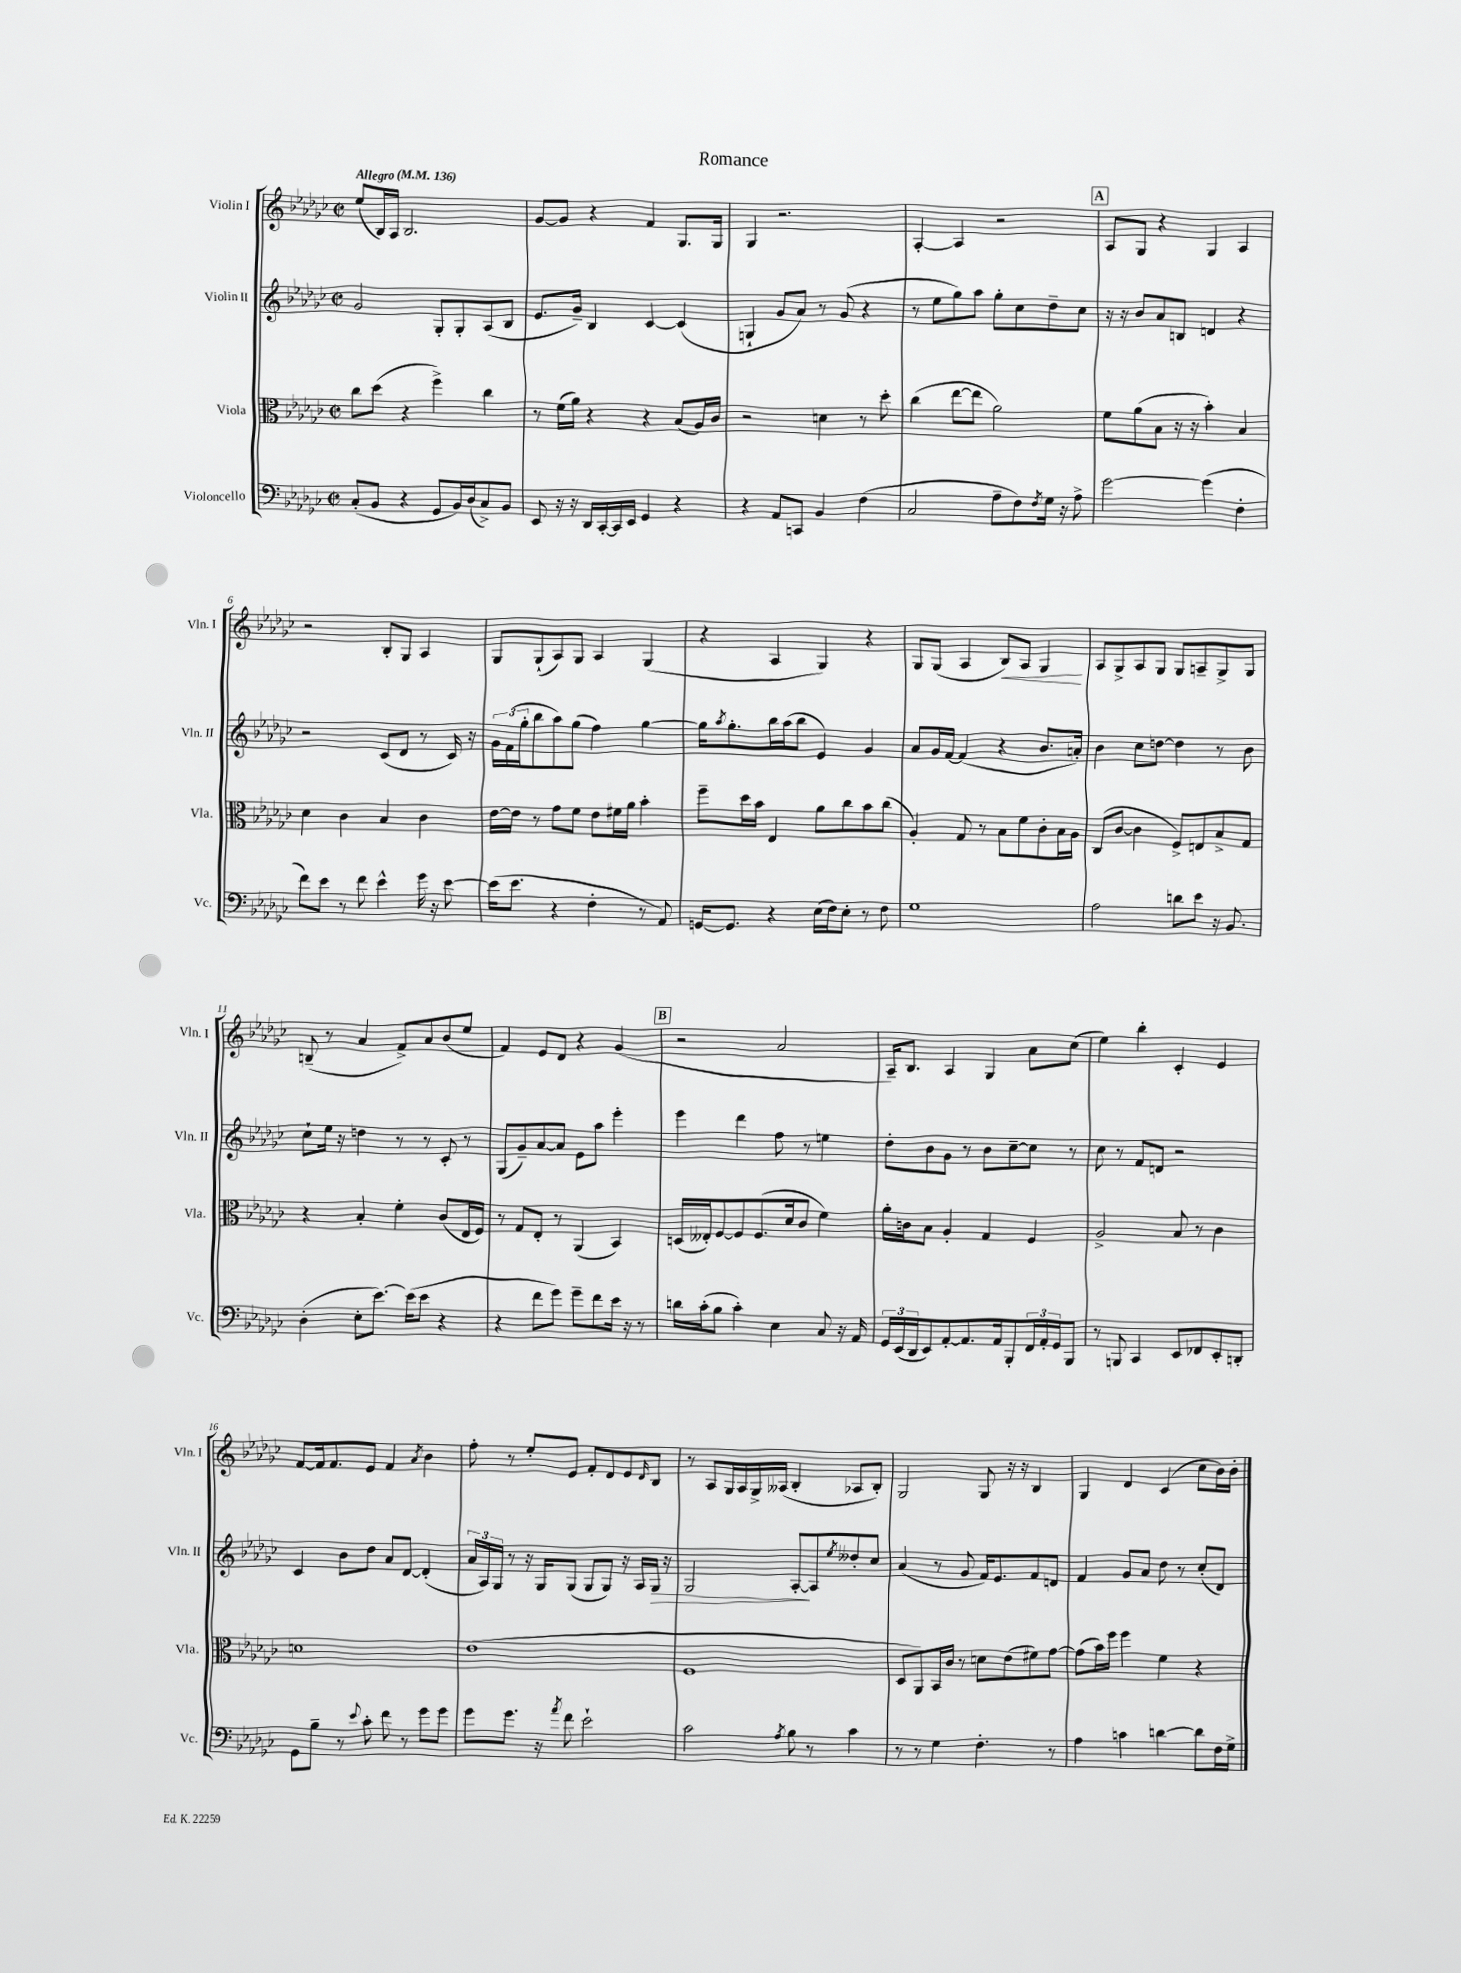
\header { title = "Romance" }
<<
\new StaffGroup <<
\new Staff = "s0" \with { instrumentName = "Violin I" shortInstrumentName = "Vln. I" } {
    \clef treble \key ges \major \defaultTimeSignature \time 2/2 \tempo "Allegro" 4 = 136
    ees''8( bes16) aes16 bes2. |
    ges'8~ ges'8 r4 f'4 ges8. ges16 |
    ges4 r2. |
    aes4~-. aes4 r2 |
    \mark \markup { \box "A" } aes8 ges8 r4 ges4 aes4 |
    r2 bes8-. ges8 aes4 |
    ges8 ges8-!( aes8) ges8 aes4 ges4( |
    r4 aes4 ges4) r4 |
    ges8 ges8( aes4 bes8\<) aes8 ges4\! |
    aes8 ges8-> aes8 ges8 ges8 a8-- ges8-> ges8 |
    b8--( r8 aes'4 f'8->) aes'8 bes'8( ees''8 |
    f'4) ees'8 des'8 r4 ges'4( |
    \mark \markup { \box "B" } r2 aes'2 |
    aes16--) bes8. aes4 ges4 aes'8 ces''8( |
    ees''4) bes''4-. ces'4-. ees'4 |
    f'8~ f'16 f'8. ees'8 f'4 \acciaccatura { aes'8 } bes'4 |
    f''8-. r8 ees''8-. ees'8 f'8-. des'8 ees'8 \grace { des'16 } bes8 |
    r8 aes8 ges16 aes16 ges16-> aeses16( bes4-. aes8 bes8-.) |
    ges2 ges8 r16 r16 bes4 |
    ges4 des'4 ces'4( ces''8 bes'16) bes'16-. \bar "|." |
}
\new Staff = "s1" \with { instrumentName = "Violin II" shortInstrumentName = "Vln. II" } {
    \clef treble \key ges \major \defaultTimeSignature \time 2/2
    ges'2 ges8-. ges8-. aes8( bes8 |
    ees'8. ges'16--) bes4 ces'4~ ces'4( |
    g4-! ges'8 aes'8) r8 ges'8( r4 |
    r8 ees''8 ges''8) aes''8 ges''8-. ces''8 des''8-- ces''8 |
    \mark \markup { \box "A" } r16 r16 bes'8 aes'8 b8 d'4 r4 |
    r2 ces'8( des'8 r8 ces'16) r16 |
    \tuplet 3/2 { ges'16 f'16( ges''16-. } bes''8 aes''8) ges''8( f''4) ges''4~ |
    ges''16 \acciaccatura { aes''8 } ges''8.-. bes''16 aes''16( bes''8 ees'4) ges'4 |
    aes'8 ges'16 f'16~ f'4( r4 bes'8. a'16-.) |
    bes'4 ces''8 d''8~ d''4 r8 bes'8 |
    ces''8-! ees''16 r16 d''4 r8 r8 ces'8-. r8 |
    ges8( ges'8--) aes'8~ aes'8 ees'8 aes''8 ees'''4-. |
    \mark \markup { \box "B" } ees'''4 des'''4 f''8 r8 e''4 |
    des''8-. bes'8 ges'8 r8 bes'8 ces''8~-- ces''8 r8 |
    ces''8 r8 f'8 d'8 r2 |
    ces'4 bes'8 des''8 aes'8 des'8~ des'4-.( |
    \tuplet 3/2 { aes'16 aes16) ges16 } r8 r16 ges16 ges8( ges8 ges8) r16 aes16 ges16\> r16 |
    ges2 aes8~-.\! aes8 \acciaccatura { ees''8 } deses''8-. ces''8 |
    aes'4( r8 ges'8 f'16) ees'8. f'8 d'8 |
    f'4 ges'8 aes'8 des''8 r8 ces''8-.( des'8) \bar "|." |
}
\new Staff = "s2" \with { instrumentName = "Viola" shortInstrumentName = "Vla." } {
    \clef alto \key ges \major \defaultTimeSignature \time 2/2
    ces''8 des''8( r4 f''4->) ces''4 |
    r8 f'16( aes'16) r4 r4 bes8( aes16) ces'16 |
    r2 d'4 r8 des''8-. |
    ces''4( ees''8~ ees''8 aes'2) |
    \mark \markup { \box "A" } f'8 aes'8( bes8 r16 r16 bes'4-.) bes4 |
    des'4 ces'4 bes4 ces'4 |
    ees'16~ ees'16 r8 ges'8 f'8 ees'8 fis'16 aes'16 bes'4-. |
    f''8-- des''16 bes'16 ees4 aes'8 ces''8 bes'8 ces''8( |
    aes4-.) ges8 r8 bes8 f'8 ces'8-. bes16 aes16 |
    ces8( ces'8~ ces'4 f8->) e8 bes8-> ges8 |
    r4 bes4-. f'4-. ces'8( ees16 f16) |
    r8 ges8 ees8-. r8 aes,4( bes,4) |
    \mark \markup { \box "B" } d16( eeses16-.) f8~ f8 f8.( des'16 ces'8 f'4) |
    aes'16-. c'16 bes8 aes4-. ges4 f4 |
    aes2-> bes8 r8 ces'4 |
    d'1 |
    ees'1( |
    f1 |
    des8 aes,8) bes,16 ces'16 r8 d'8 ees'8( fis'8) ges'8~ |
    ges'8( bes'16) f''16 f''4 f'4 r4 \bar "|." |
}
\new Staff = "s3" \with { instrumentName = "Violoncello" shortInstrumentName = "Vc." } {
    \clef bass \key ges \major \defaultTimeSignature \time 2/2
    ces8-.( bes,8 r4 ges,8 bes,16) des16( ces8->) bes,8 |
    ees,8 r16 r16 des,16 ces,16~-. ces,16 ees,16 ges,4 r4 |
    r4 aes,8 c,8 bes,4 f4( |
    ces2 aes8-- f8) \acciaccatura { f8 } ges16 r16 aes8-> |
    \mark \markup { \box "A" } ges'2~ ges'4( f4-. |
    f'8) ees'8 r8 f'8 ees'4-^ ges'16 r16 ees'8~ |
    ees'16( ees'8. r4 f4-. r8 aes,8) |
    g,16~ g,8. r4 ees16( f16) ees8-. r8 f8 |
    ges1 |
    aes2 d'8 ees'8 r16 bes,8. |
    des4-.( ees8-. ees'8.~) ees'16( ees'8 r4 |
    r4 f'8 ges'8) ges'8-- f'8 ees'16 r16 r8 |
    \mark \markup { \box "B" } d'16 ces'16-.( bes8 ces'4-.) ees4 ces8 r16 aes,16 |
    \tuplet 3/2 { ges,16 ees,16( des,16 } ees,8) aes,8~-. aes,8. aes,16 bes,,8-. \tuplet 3/2 { f,16 aes,16-. ges,16 } bes,,8 |
    r8 b,,8 ces,4 ees,8 fes,8 ees,8-. d,8-. |
    ges,8 bes8-- r8 \appoggiatura { ees'8 } ces'8-. f'8 r8 ges'8 ges'8 |
    ges'8 ges'8. r16 \acciaccatura { aes'8 } f'8 ees'2-! |
    ces'2 \acciaccatura { aes8 } bes8 r8 ces'4 |
    r8 r8 ges4 f4.-. r8 |
    aes4 c'4 d'4~ d'8 f16 ges16-> \bar "|." |
}
>>
>>
